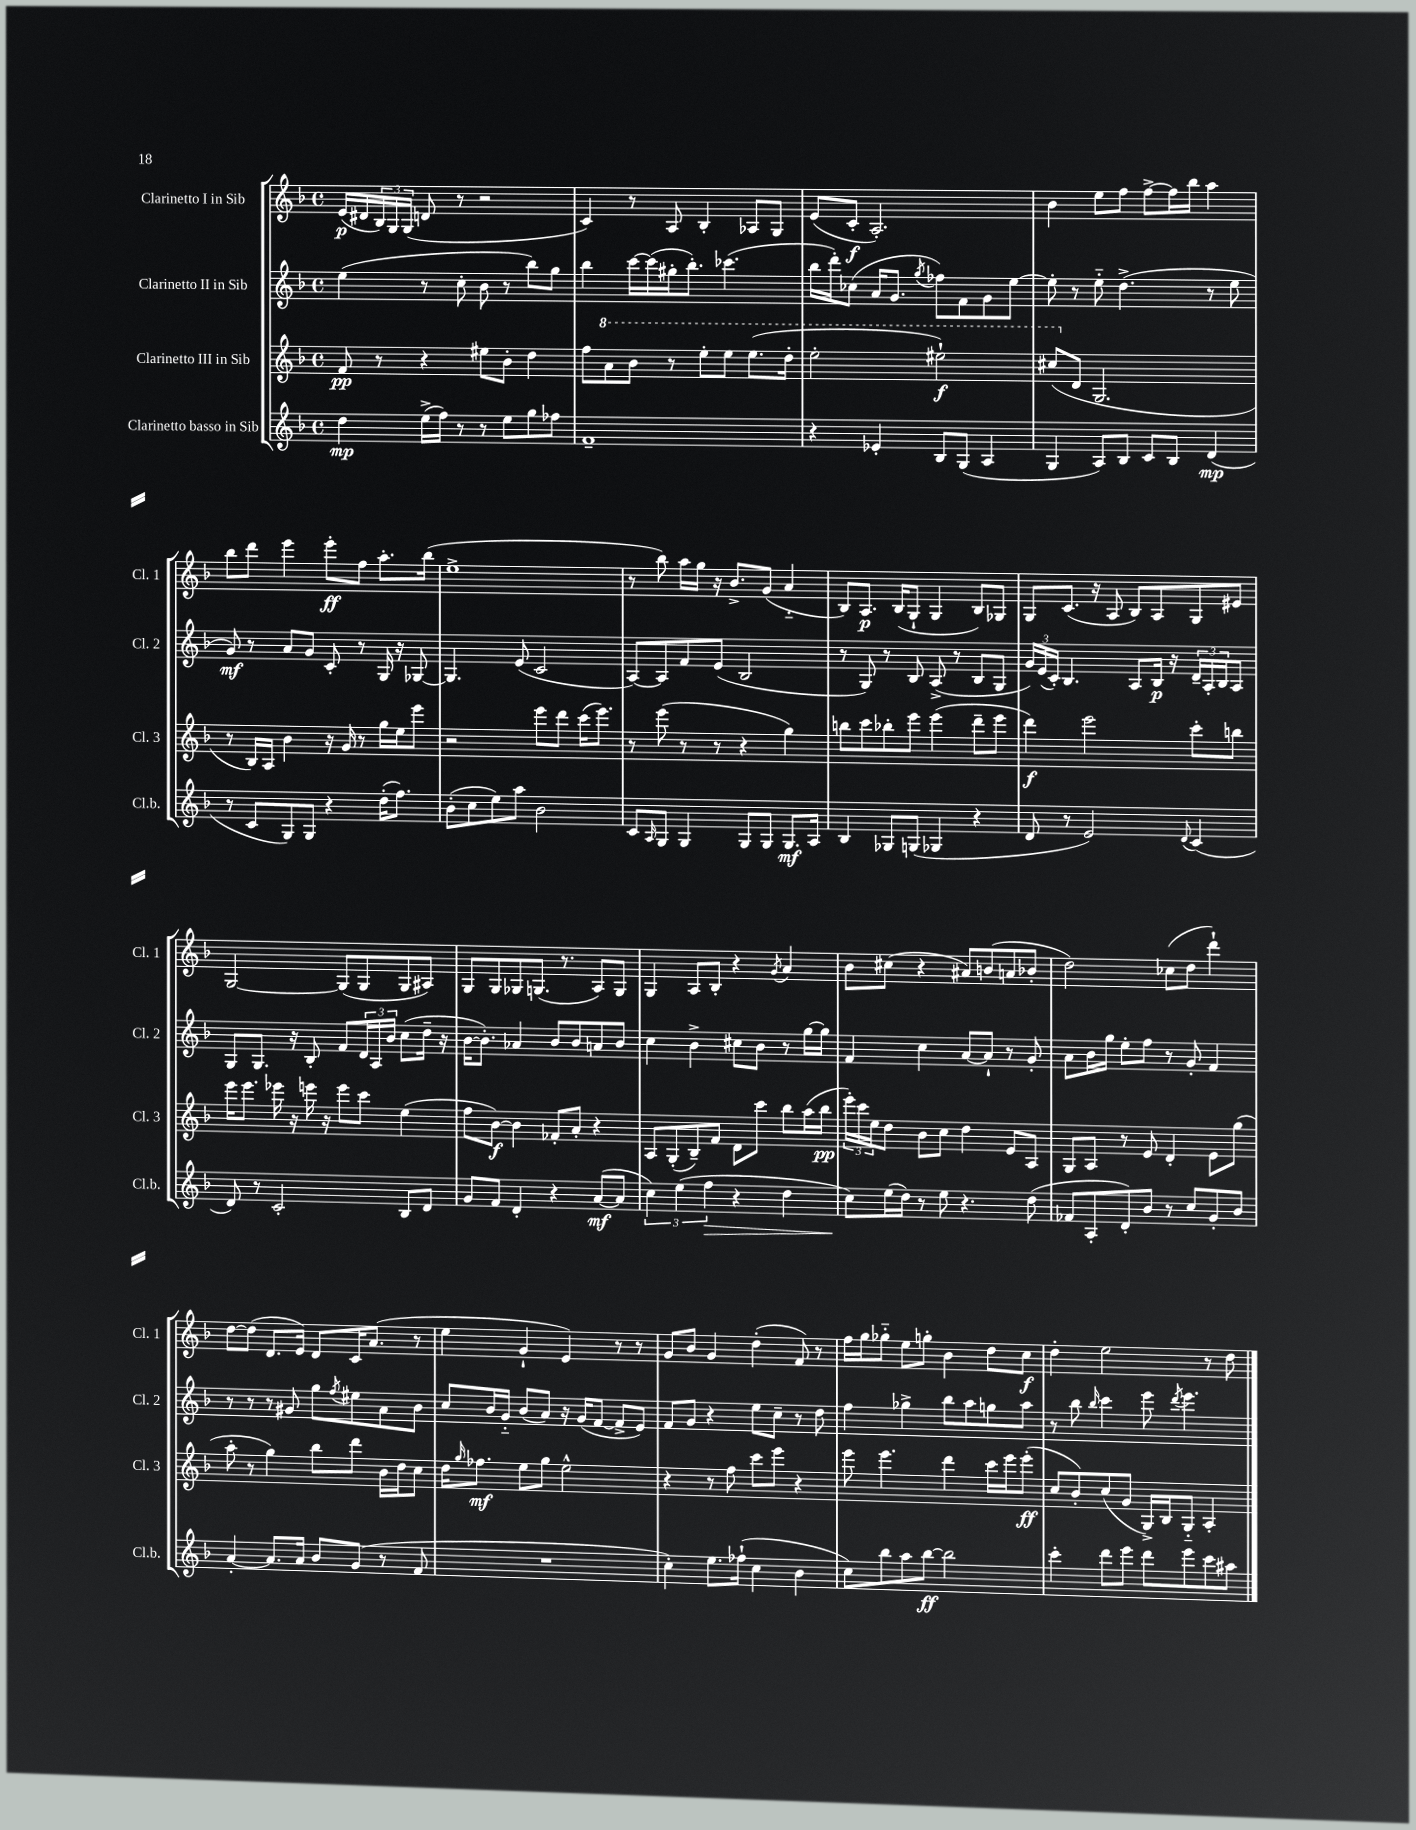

**kern	**kern	**kern	**kern
*staff4	*staff3	*staff2	*staff1
*clefG2	*clefG2	*clefG2	*clefG2
*k[b-]	*k[b-]	*k[b-]	*k[b-]
*M4/4	*M4/4	*M4/4	*M4/4
*met(c)	*met(c)	*met(c)	*met(c)
4dd	8f	(4ee	(16e
.	.	.	16d#
.	8r	.	24B-)
.	.	.	24G
.	.	.	(24G
(16ee^	4r	8r	8d
16ff)	.	.	.
8r	.	8cc'	8r
8r	8ee#	8b-	2r
8ee	8b-'	8r	.
8gg	4dd	8bb-)	.
8ff-	.	8gg	.
=	=	=	=
1f~	8ff	4bb-	4c)
.	8aa	.	.
.	8bb-	[16ccc	8r
.	.	(16ccc]	.
.	8r	16gg#'	8A
.	.	8.bb-')	.
.	8eee'	.	4B-'
.	8eee	(4.ccc-	.
.	(8.eee	.	8A-
.	.	.	8G
.	16ddd'	.	.
=	=	=	=
4r	2eee'	16bb-	(8e
.	.	16ddd')	.
.	.	(8cc-	8c'
4e-'	.	16a	2.A')
.	.	8.g	.
.	.	8qgg	.
8B-	2eee#`)	8ff-)	.
(8G	.	8f	.
4A	.	8g	.
.	.	[8ee	.
=	=	=	=
4G	(8ccc#	8ee']	4b-
.	8d	8r	.
8A)	2.G	8ee'~	8ee
8B-	.	(4.dd^	8ff
8c	.	.	[8ff^
8B-	.	.	16ff]
.	.	.	16bb-
(4d	.	8r	4aa
.	.	8ee	.
=	=	=	=
8r	8r	8g)	8bb-
8c	16B-)	8r	8ddd
.	16A	.	.
8G)	4b-	8a	4eee
8G	.	8g	.
4r	16r	8c'	8eee'
.	16g	.	.
.	8r	8r	8ff
(16dd'	16gg	16G	8.aa'
8.ff)	16ee	16r	.
.	8eee	[8G-	.
.	.	.	(16bb-
=	=	=	=
(8b-'	2r	4.G-]	1ee^
8cc	.	.	.
8ee)	.	.	.
8aa	.	(8e	.
2b-	8eee	2c	.
.	8ddd	.	.
.	(16ccc	.	.
.	8.eee)	.	.
=	=	=	=
8c	8r	[8A)	8r
16qqA	.	.	.
8G	(8eee	8A]	8bb-)
4G	8r	8f	16aa
.	.	.	16gg
.	8r	(8e	16r
.	.	.	8.b-^
8G	4r	2B-	.
8G	.	.	(8g
8.G	4gg)	.	4a'~
16A	.	.	.
=	=	=	=
4B-	8bb	8r	8B-)
.	8ccc	8G)	8.A
8G-	8bb-'	8r	.
.	.	.	(16B-
(8G	8eee	8B-	8G`
4G-	(4eee	(8A^	4G
.	.	8r	.
4r	8ddd~	8B-	8B-)
.	8eee	8G	8G-
=	=	=	=
8d	4ddd)	24g)	8G
.	.	(24e	.
.	.	24c')	.
8r	.	4.B-	(8.c
2e)	2eee	.	.
.	.	.	16r
.	.	.	8A
.	.	8A	8B-)
.	.	16B-	8A
.	.	16r	.
8qqd	.	.	.
(4c	8ccc'	24d~	8G
.	.	24A'	.
.	.	24B-	.
.	8bb	8A	8e#
=	=	=	=
8d)	16eee	8G	[2G
.	8.eee	.	.
8r	.	8.G	.
2c'	16eee-	.	.
.	16r	16r	.
.	16eee	8B-'	.
.	16r	.	.
.	8eee	8f	(8G]
.	8ccc	24d	8G
.	.	24A	.
.	.	24b-	.
8B-	(4ee	(8cc	8G
8d	.	16dd~	8A#)
.	.	16r	.
=	=	=	=
8g	8ff	[16b-	8G
.	.	8.b-'])	.
8f	[8b-)	.	8G
4d'	4b-]	4a-	8G-
.	.	.	(8.G
4r	8f-'	8b-	.
.	.	.	8.r
.	8a'	8b-	.
([8a	4r	8a	8A)
8a]	.	8b-	8G
=	=	=	=
6cc)	8A	4cc	4G
.	(8G'	.	.
(6ee	.	.	.
.	8B-~)	4b-^	8A
6ff	.	.	.
.	8f	.	8B-'
4r	8d	8cc#	4r
.	8ccc	8b-	.
.	.	.	8qg
4dd	8bb-	8r	4a
.	(16aa	[16gg	.
.	16bb-	16gg]	.
=	=	=	=
8cc)	24eee')	4f	8b-
.	24ccc	.	.
.	24ee	.	.
(16ee	8dd	.	(8cc#
16dd)	.	.	.
8r	8b-	4cc	4r
8ee	8cc	.	.
4.r	4dd	[8a	8a#)
.	.	8a`]	(8b
.	8e	8r	8a
(8dd	8A	8g'	8b-'
=	=	=	=
8f-	8G	8a	2dd)
8A'	8A	16b-	.
.	.	16gg	.
8d')	8r	8ee'	.
8b-	8e	8ff	.
8r	4d'	8r	(8cc-
8cc	.	8g'	8dd
8g'	8e	4f	4ddd`)
8b-	(8gg	.	.
=	=	=	=
[4a'	8aa'	8r	[8dd
.	8r	8r	(8dd]
8.a]	4gg)	8r	8.d
.	.	8g#	.
16a	.	.	16e)
8b-	8bb-	8gg	8d
.	.	8qff	.
(8g	8ddd	8ee#	16c
.	.	.	(8.a
8r	16b-	8a	.
.	16dd	.	.
8f	8cc	8b-	8r
=	=	=	=
1r	16dd	8cc	4ee
.	16qqgg	.	.
.	8.ff-	.	.
.	.	16b-	.
.	.	16g'~	.
.	8ee	(8b-	4g`
.	8gg	8a)	.
.	2ee^^	16r	4e)
.	.	(16g	.
.	.	[8f	.
.	.	8f^]	8r
.	.	8e)	8r
=	=	=	=
4cc')	4r	8f	8g
.	.	8g	8b-
8.ee	8r	4r	4g
.	8ff	.	.
(16ff-`	.	.	.
4cc	8ccc	8ee	(4dd'
.	8eee	8cc~	.
4b-	4r	8r	8f)
.	.	8dd	8r
=	=	=	=
8cc)	8eee	4ff	16ff
.	.	.	16gg
8bb-	4.eee	.	8gg-'~
8aa	.	4gg-^	8ee
[8bb-	.	.	8gg'
2bb-]	4ddd	8bb-	4b-
.	.	8aa	.
.	16ccc	8gg	8dd
.	16eee	.	.
.	(8eee'	8aa	8cc
=	=	=	=
4ccc'	8cc	8r	4dd'
.	8b-')	8bb-	.
.	.	16qqbb-	.
8ddd	(8cc	4ccc	2ee
8eee	8g	.	.
8ddd	16G^)	8eee	.
.	16B-	.	.
.	.	8qddd	.
8eee	8G'~	4.eee	.
8ccc	4A'	.	8r
8aa#	.	.	8dd
==	==	==	==
*-	*-	*-	*-
